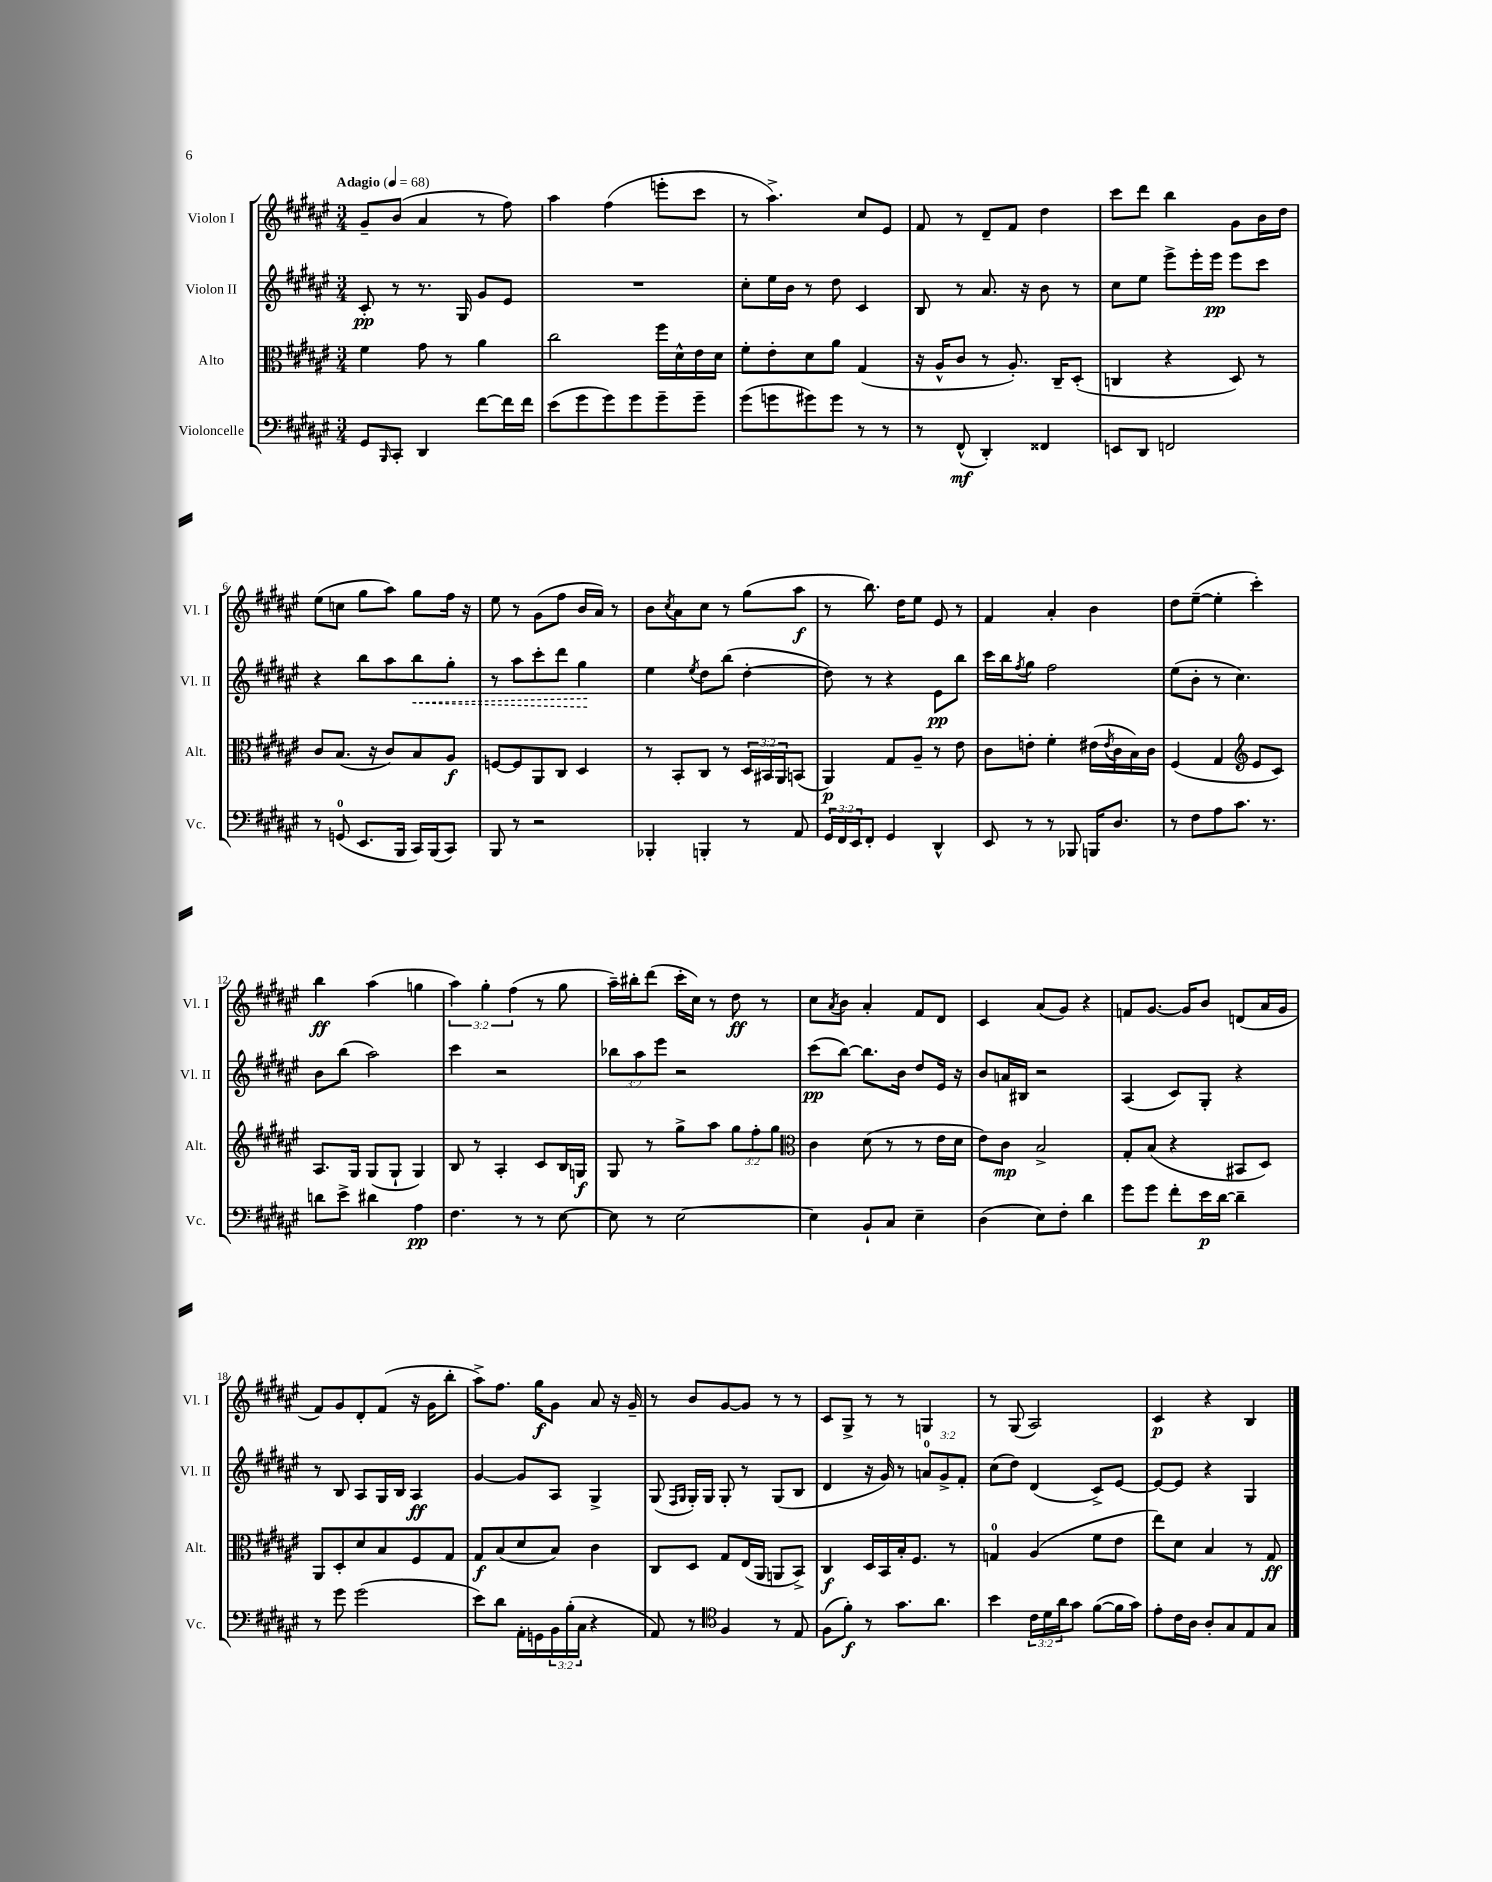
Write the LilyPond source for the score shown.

<<
\new StaffGroup <<
\new Staff = "s0" \with { instrumentName = "Violon I" shortInstrumentName = "Vl. I" } {
    \clef treble \key fis \major \numericTimeSignature \time 3/4 \override Staff.TupletNumber.text = #tuplet-number::calc-fraction-text \tempo "Adagio" 4 = 68
    gis'8-- b'8( ais'4 r8 fis''8) |
    ais''4 fis''4( e'''8-. cis'''8 |
    r8 ais''4.->) cis''8 eis'8 |
    fis'8 r8 dis'8-- fis'8 dis''4 |
    cis'''8 dis'''8 b''4 gis'8 b'16 dis''16 |
    eis''8( c''8 gis''8 ais''8) gis''8 fis''16 r16 |
    eis''8 r8 gis'8( fis''8 b'16 ais'16) r8 |
    b'8 \acciaccatura { cis''8 } ais'8 cis''8 r8 gis''8( ais''8\f |
    r8 b''8.) dis''16 eis''8 eis'8 r8 |
    fis'4 ais'4-. b'4 |
    dis''8 eis''8~--( eis''4-. cis'''4-.) |
    b''4\ff ais''4( g''4 |
    \tuplet 3/2 { ais''4) gis''4-. fis''4( } r8 gis''8 |
    ais''16--) bis''16-. dis'''8( cis'''16-. cis''16) r8 dis''8\ff r8 |
    cis''8 \acciaccatura { ais'8 } b'8 ais'4-. fis'8 dis'8 |
    cis'4 ais'8( gis'8) r4 |
    f'8 gis'8.~ gis'16 b'8 d'8( ais'16 gis'16 |
    fis'8) gis'8 dis'8-. fis'8( r16 gis'16 b''8-. |
    ais''8->) fis''8. gis''16\f gis'8 ais'8 r16 gis'16-- |
    r8 b'8 gis'8~ gis'8 r8 r8 |
    cis'8 gis8-> r8 r8 g4 |
    r8 gis8( ais2) |
    cis'4\p r4 b4 \bar "|." |
}
\new Staff = "s1" \with { instrumentName = "Violon II" shortInstrumentName = "Vl. II" } {
    \clef treble \key fis \major \numericTimeSignature \time 3/4 \override Staff.TupletNumber.text = #tuplet-number::calc-fraction-text
    cis'8-.\pp r8 r8. gis16 gis'8 eis'8 |
    R2. |
    cis''8-. eis''16 b'16 r8 dis''8 cis'4 |
    b8 r8 ais'8. r16 b'8 r8 |
    cis''8 eis''8 eis'''8-> eis'''16-. eis'''16\pp eis'''8 cis'''8 |
    r4 b''8 ais''8 \once \override Hairpin.style = #'dashed-line b''8\< gis''8-. |
    r8 ais''8 cis'''8-. dis'''8 gis''4\! |
    eis''4 \acciaccatura { eis''8 } dis''8 b''8( dis''4~-. |
    dis''8) r8 r4 eis'8\pp b''8 |
    cis'''16 b''16 \acciaccatura { fis''8 } gis''8 fis''2 |
    eis''8( b'8-. r8 cis''4.) |
    b'8 b''8( ais''2) |
    cis'''4 r2 |
    \tuplet 3/2 { bes''8 ais''8 eis'''8 } r2 |
    cis'''8\pp( b''8~) b''8. b'16 dis''8 eis'16 r16 |
    b'8 a'16 bis16 r2 |
    ais4( cis'8) gis8-. r4 |
    r8 b8 ais8 gis16 b16 ais4\ff |
    gis'4~ gis'8 ais8 gis4-> |
    gis8( \grace { fis16 gis16 } gis16-.) gis16 gis8-. r8 gis8( b8 |
    dis'4 r16 gis'16) r8 \tuplet 3/2 { a'8-0 gis'8-> fis'8-. } |
    cis''8( dis''8) dis'4( cis'8->) eis'8~ |
    eis'8~ eis'8 r4 gis4 \bar "|." |
}
\new Staff = "s2" \with { instrumentName = "Alto" shortInstrumentName = "Alt." } {
    \clef alto \key fis \major \numericTimeSignature \time 3/4 \override Staff.TupletNumber.text = #tuplet-number::calc-fraction-text
    fis'4 gis'8 r8 ais'4 |
    cis''2 fis''16 dis'16-^ eis'16 dis'16 |
    fis'8-. eis'8-. dis'8 ais'8 gis4( |
    r16 ais16-^ cis'8 r8 ais8.-.) cis16-- dis8-.( |
    c4 r4 dis8) r8 |
    cis'8 b8.( r16 cis'8) b8 ais8\f |
    f8~ f8 ais,8 cis8 dis4 |
    r8 b,8-. cis8 r8 \tuplet 3/2 { dis16 bis,16 ais,16 } b,8( |
    ais,4\p) gis8 ais8-- r8 eis'8 |
    cis'8 e'8-. fis'4-. eis'16( \acciaccatura { eis'8 } cis'16 b16) cis'16 |
    fis4( gis4 \clef treble eis'8 cis'8) |
    ais8. gis16 gis8( gis8-! gis4) |
    b8 r8 ais4-. cis'8 b16 g16\f |
    gis8 r8 gis''8-> ais''8 \tuplet 3/2 { gis''8 fis''8-. gis''8 } |
    \clef alto cis'4 dis'8( r8 r8 eis'16 dis'16 |
    eis'8) cis'8\mp b2-> |
    gis8-. b8( r4 bis,8 dis8) |
    ais,8 dis8-. dis'8 b8 fis8 gis8 |
    gis8\f b8( dis'8 b8) cis'4 |
    cis8 dis8 gis8 eis16( ais,16 a,8 b,8->) |
    cis4\f dis16 b,16 b16-. fis8. r8 |
    g4-0 ais4( fis'8 eis'8 |
    eis''8) dis'8 b4 r8 gis8\ff \bar "|." |
}
\new Staff = "s3" \with { instrumentName = "Violoncelle" shortInstrumentName = "Vc." } {
    \clef bass \key fis \major \numericTimeSignature \time 3/4 \override Staff.TupletNumber.text = #tuplet-number::calc-fraction-text
    gis,8 \grace { b,,16 } cis,8-. dis,4 fis'8~ fis'16 fis'16 |
    eis'8( gis'8 gis'8) gis'8 gis'8-- gis'8-- |
    gis'8( g'8 gis'8) gis'8 r8 r8 |
    r8 fis,8-^\mf( dis,4-.) fisis,4 |
    e,8 dis,8 f,2 |
    r8 g,8-0( eis,8. b,,16 cis,16) b,,16( cis,8) |
    b,,8 r8 r2 |
    bes,,4-. b,,4-. r8 ais,8 |
    \tuplet 3/2 { gis,16 fis,16 eis,16 } fis,8-. gis,4 dis,4-^ |
    eis,8 r8 r8 bes,,8 b,,16 dis8. |
    r8 fis8 ais8 cis'8. r8. |
    d'8 eis'8-> dis'4 ais4\pp |
    fis4. r8 r8 eis8~ |
    eis8 r8 eis2~ |
    eis4 b,8-! cis8 eis4-- |
    dis4( eis8) fis8-. dis'4 |
    gis'8 gis'8 fis'8-. eis'16\p dis'16~ dis'4-- |
    r8 gis'8 gis'2( |
    eis'8) dis'8 ais,16-. g,16 \tuplet 3/2 { b,16 b16-.( cis16 } r4 |
    ais,8) r8 \clef tenor fis4 r8 eis8 |
    fis8( fis'8-.\f) r8 gis'8. ais'8. |
    b'4 \tuplet 3/2 { cis'16 dis'16 ais'16 } gis'8 fis'8~( fis'16 gis'16) |
    eis'8-. cis'16 ais16 ais8-. gis8 eis8 gis8 \bar "|." |
}
>>
>>
